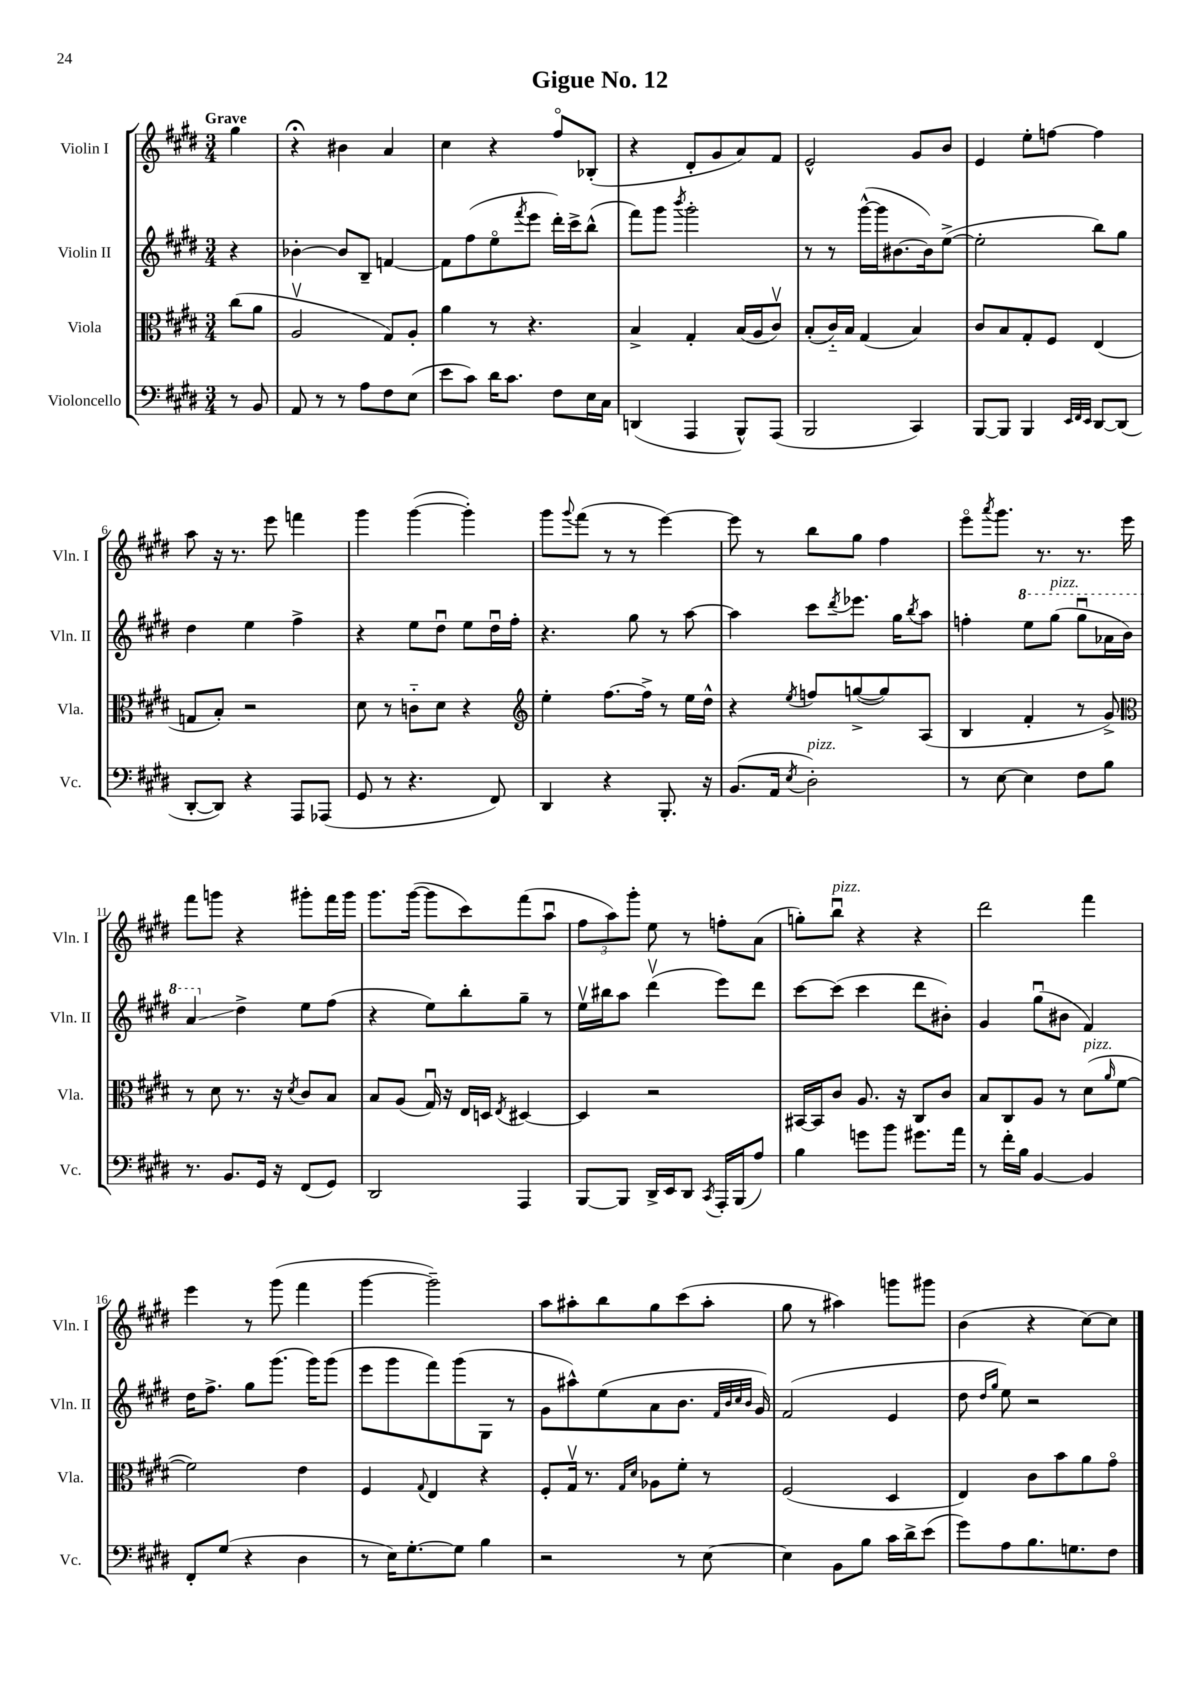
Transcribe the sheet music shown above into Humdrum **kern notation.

**kern	**kern	**kern	**kern
*staff4	*staff3	*staff2	*staff1
*clefF4	*clefC3	*clefG2	*clefG2
*k[f#c#g#d#]	*k[f#c#g#d#]	*k[f#c#g#d#]	*k[f#c#g#d#]
*M3/4	*M3/4	*M3/4	*M3/4
8r	(8cc#\L	4r	4gg#\
8BB/	8a\J	.	.
=	=	=	=
8AA/	2Av/	[4b-'\	4r;
8r	.	.	.
8r	.	8b-/]L	4b#\
8A\L	.	8B~/J	.
8F#\	8G#/L)	[4f/	4a/
(8E\J	8A'/J	.	.
=	=	=	=
8e\L	4a\	8f\]L	4cc#\
8c#\J)	.	(8ff#\	.
16d#\LK	8r	8eeo\	4r
8.c#\J	.	.	.
.	.	8qfff#/	.
.	4.r	8eee\J	.
8F#\L	.	16ddd#'\LL)	8ff#o/L
.	.	16ccc#^\J	.
16E\L	.	(8bb^^\J	(8B-'/J
16C#\JJ	.	.	.
=	=	=	=
(4DD/	4B^/	8fff#\L)	4r
.	.	8ggg#\J	.
.	.	8qbbb/	.
4AAA/	4G#'/	2ggg#'\	8d#'/L
.	.	.	8g#/
8BBB^^/L)	(16B/LL	.	8a/)
.	16A/J	.	.
(8AAA/J	8c#v/J)	.	8f#/J
=	=	=	=
2BBB/	(8B'/L	8r	2e^^/
.	16c#'~/L)	8r	.
.	16B/JJ	.	.
.	(4G#/	([16ggg#^^\LL	.
.	.	16ggg#\]J	.
.	.	[8.b#\	.
4CC#/)	4B/)	.	8g#/L
.	.	16b#\]k)	.
.	.	([8ee^\J	8b/J
=	=	=	=
[8BBB/L	8c#/L	2ee'\]	4e/
8BBB/]J	8B/	.	.
4BBB/	8G#'/	.	8ee'\L
.	8F#/J	.	[8ff\J
32qqEE/LLL	.	.	.
32qqFF#/	.	.	.
32qqEE/JJJ	.	.	.
[8DD#/L	(4E/	8bb\L)	4ff\]
(8DD#/]J	.	8gg#\J	.
=	=	=	=
[8DD#'/L	8G/L	4dd#\	8aa\
8DD#/]J)	8B'/J)	.	16r
.	.	.	8.r
4r	2r	4ee\	.
.	.	.	8eee\
8AAA/L	.	4ff#^\	4fff\
(8AAA-/J	.	.	.
=	=	=	=
8GG#/	8d#\	4r	4ggg#\
8r	8r	.	.
4.r	8c'~\L	8ee\L	([4ggg#\
.	8d#\J	8dd#u\J	.
.	4r	8ee\L	4ggg#'\])
8FF#/)	.	16dd#u\L	.
.	.	16ff#'\JJ	.
=	=	=	=
*	*clefG2	*	*
4DD#/	4ee'\	4.r	8ggg#\L
.	.	.	8qqggg#/
.	.	.	(8fff#\J
4r	[8.ff#\L	.	8r
.	.	8gg#\	8r
.	16ff#^\]Jk	.	.
8.BBB'/	8r	8r	[4eee\)
.	16ee\LL	[8aa\	.
16r	16dd#^^\JJ	.	.
=	=	=	=
(8.BB/L	4r	4aa\]	8eee\]
.	.	.	8r
16AA/Jk	.	.	.
8qE/	8qee/	.	.
2D#'\)	8ff/L	8ccc#\L	8bb\L
.	.	8qddd#/	.
.	([8gg^/	8.eee-\J	8gg#\J
.	8gg/])	.	4ff#\
.	.	16gg#\LK	.
.	.	8qbb/	.
.	(8A/J	8aa\J	.
=	=	=	=
8r	4B/	4ff'\	8eeeo\L
.	.	.	8qaaa/
[8E\	.	.	8.ggg#\J
4E\]	4f#'/	8eee\L	.
.	.	.	8.r
.	.	(8ggg#\J	.
8F#\L	8r	8ggg#u\L	8.r
8B\J	8g#^/)	16aa-\L	.
.	.	16bb\JJ)	16eee\
=	=	=	=
*	*clefC3	*	*
8.r	8r	4aa/	8fff#\L
.	8d#\	.	8ggg\J
8.BB/L	.	.	.
.	8.r	4dd#^\	4r
16GG#/Jk	.	.	.
16r	16r	.	.
.	8qd#/	.	.
(8FF#/L	8c#/L	8ee\L	8ggg#'\L
8GG#/J)	8B/J	(8ff#\J	16fff#\L
.	.	.	16ggg#\JJ
=	=	=	=
2DD#/	8B/L	4r	8.ggg#\L
.	(8A/J	.	.
.	.	.	([16ggg#\Jk
.	16G#u/)	8ee\L)	8ggg#\]L
.	16r	.	.
.	16E/LL	8bb'\	8ccc#\)
.	16D/JJ	.	.
.	8qE/	.	.
4AAA/	[4D#/	8gg#~\J	(8fff#\
.	.	8r	8aau\J
=	=	=	=
[8BBB/L	4D#/]	16eev\LL	12ff#\L
.	.	16bb#\J	.
.	.	.	12aa\)
8BBB/]J	.	8aa\J	.
.	.	.	12ggg#'\J
16DD#^/LL	2r	(4ddd#v\	8ee\
16EE/J	.	.	.
8DD#/J	.	.	8r
8qCC#/	.	.	.
16AAA'/LL	.	8eee\L)	8ff'\L
(16BBB/J	.	.	.
8A/J)	.	8ddd#\J	(8a\J
=	=	=	=
4B\	[16BB#/LL	[8ccc#\L	8gg'\L)
.	16BB#/]J	.	.
.	8c#/J	(8ccc#\]J	8bbu\J
8g\L	8.A/	4ccc#\	4r
8b\J	.	.	.
.	16r	.	.
8.g#\L	8C#/L	8ddd#\L	4r
.	8c#/J	8b#'\J)	.
16a\Jk	.	.	.
=	=	=	=
8r	8B/L	4g#/	2ddd#\
16f#'\LL	8C#/	.	.
16B\JJ	.	.	.
[4BB/	8A/J	(8gg#u\L	.
.	8r	8b#\J	.
4BB/]	(8d#\L	4f#/)	4fff#\
.	16qqa/	.	.
.	[8f#\J	.	.
=	=	=	=
8FF#'/L	2f#\])	16dd#\LK	4eee\
.	.	8.ff#^\J	.
(8G#/J	.	.	.
4r	.	8gg#\L	8r
.	.	(8.ggg#\J	(8ggg#\
4D#\	4e\	.	4fff#\
.	.	16ggg#\LK)	.
.	.	(8ggg#\J	.
=	=	=	=
8r	4F#/	8eee\L	[4ggg#\
16E\LK)	.	8ggg#\	.
[8.G#'\	.	.	.
.	8qqG#/	.	.
.	4E/	8fff#\)	2ggg#~\])
8G#\]J	.	(8ggg#\	.
4B\	4r	8G#\J	.
.	.	8r	.
=	=	=	=
2r	8F#'/L	8g#\L	8aa\L
.	16G#v/Jk	8aa#^^\)	8aa#'\
.	8.r	.	.
.	.	(8ee\	8bb\
.	16qqG#/LL	.	.
.	16qqd#/JJ	.	.
.	8A-\L	8a\	8gg#\
8r	8f#'\J	8.b\J	(8ccc#\
[8E\	8r	.	8aa#'\J
.	.	32qqf#/LLL	.
.	.	32qqb/	.
.	.	32qqcc#/	.
.	.	32qqb/JJJ	.
.	.	16g#/)	.
=	=	=	=
4E\]	(2F#/	(2f#/	8gg#\
.	.	.	8r
8BB\L	.	.	4aa#\)
8B\J	.	.	.
16c#\LL	4D#/	4e/	8ggg\L
16d#^\J	.	.	.
(8e\J	.	.	8ggg#\J
=	=	=	=
8g#\L)	4E/)	8dd#\	(4b\
.	.	16qqdd#/LL	.
.	.	16qqgg#/JJ	.
8A\	.	8ee\)	.
8.B\	8c#\L	2r	4r
.	8b\	.	.
8.G\	.	.	.
.	8a\	.	[8cc#\L)
8F#\J	8g#o\J	.	8cc#\]J
==	==	==	==
*-	*-	*-	*-
